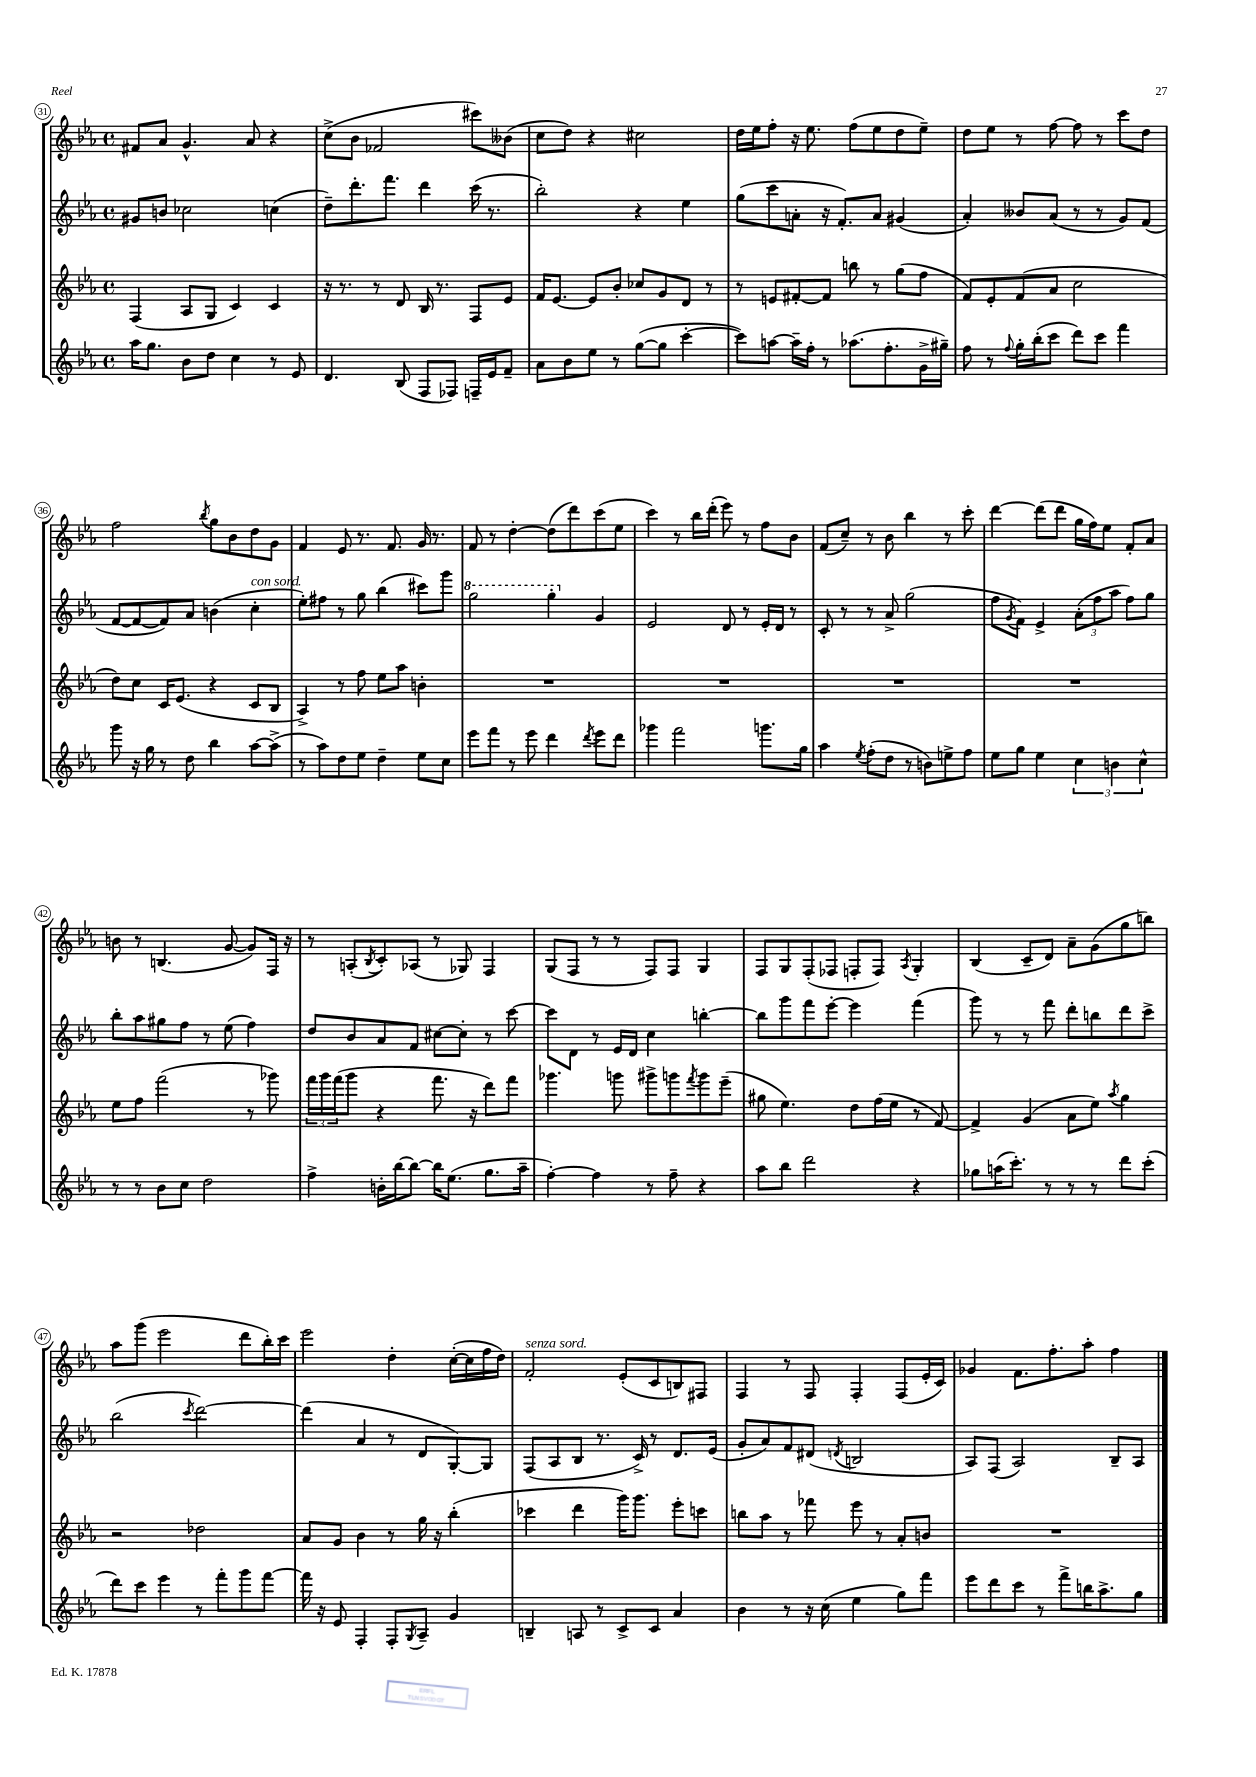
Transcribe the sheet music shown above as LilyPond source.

<<
\new StaffGroup <<
\new Staff = "s0" {
    \clef treble \key ees \major \defaultTimeSignature \time 4/4
    fis'8 aes'8 g'4.-^ aes'8 r4 |
    c''8->( bes'8 fes'2 cis'''8) beses'8( |
    c''8 d''8) r4 cis''2 |
    d''16 ees''16 f''8-. r16 ees''8. f''8( ees''8 d''8 ees''8--) |
    d''8 ees''8 r8 f''8~ f''8 r8 c'''8 d''8 |
    f''2 \acciaccatura { bes''8 } g''8 bes'8 d''8 g'8 |
    f'4 ees'8 r8. f'8. g'16 r8. |
    f'8 r8 d''4~-. d''8( d'''8) c'''8( ees''8 |
    c'''4) r8 bes''16 d'''16-.( ees'''8) r8 f''8 bes'8 |
    f'8( c''8--) r8 bes'8 bes''4 r8 c'''8-. |
    d'''4~ d'''8( d'''8 g''16 f''16) ees''8 f'8-. aes'8 |
    b'8 r8 b4.( g'8~ g'8) f16 r16 |
    r8 a8-.( \acciaccatura { bes8 } c'8-.) aes8( r8 ges8) f4 |
    g8( f8 r8 r8 f8) f8 g4 |
    f8 g8 f8-.( fes8 f8-. f8) \acciaccatura { aes8 } g4-. |
    bes4( c'8-- d'8) aes'8-- g'8( g''8 b''8) |
    aes''8 g'''8( ees'''2 d'''8 bes''16-.) c'''16 |
    ees'''2 d''4-. c''16~-.( c''16 f''16 d''16) |
    f'2-.^\markup { \italic "senza sord." } ees'8-.( c'8 b8) fis8 |
    f4 r8 f8 f4-. f8( ees'16-. c'16) |
    ges'4 f'8. f''8.-. aes''8-. f''4 \bar "|." |
}
\new Staff = "s1" {
    \clef treble \key ees \major \defaultTimeSignature \time 4/4
    gis'8 b'8 ces''2 c''4( |
    d''8--) d'''8.-. f'''8. d'''4 c'''16( r8. |
    bes''2-.) r4 ees''4 |
    g''8( c'''8 a'8-. r16 f'8.-.) a'8 gis'4( |
    aes'4-.) beses'8 aes'8( r8 r8 g'8) f'8( |
    f'8~ f'8~ f'8) aes'8 b'4( c''4-.^\markup { \italic "con sord." } |
    ees''8-.) fis''8 r8 g''8 bes''4( cis'''8) g'''8 |
    \ottava #1 g'''2 g'''4-. \ottava #0 g'4 |
    ees'2 d'8 r8 ees'16-. d'16 r8 |
    c'8-. r8 r8 aes'8-> g''2( |
    f''8 \acciaccatura { g'8 } f'8) ees'4-> \tuplet 3/2 { aes'8-.( f''8 aes''8 } f''8) g''8 |
    bes''8-. aes''8 gis''8 f''8 r8 ees''8( f''4) |
    d''8 bes'8 aes'8 f'8 cis''8~ cis''8-. r8 c'''8~ |
    c'''8 d'8 r8 ees'16 d'16 c''4 b''4~-. |
    b''8 g'''8 f'''8 ees'''8~-. ees'''4 f'''4( |
    g'''8) r8 r8 f'''8 d'''8-. b''8 d'''8 c'''8-> |
    bes''2( \acciaccatura { c'''8 } d'''2~) |
    d'''4( aes'4 r8 d'8 g8~-.) g8 |
    f8( aes8 bes8 r8. c'16->) r8 d'8. ees'16( |
    g'8-. aes'8) f'8 dis'8( \acciaccatura { d'8 } b2 |
    aes8) f8( aes2) bes8-- aes8 \bar "|." |
}
\new Staff = "s2" {
    \clef treble \key ees \major \defaultTimeSignature \time 4/4
    f4( aes8 g8 c'4) c'4 |
    r16 r8. r8 d'8 bes16 r8. f8 ees'8 |
    f'16 ees'8.~ ees'8 bes'8-. ces''8 g'8 d'8 r8 |
    r8 e'8 fis'8~-. fis'8 b''8 r8 g''8( f''8 |
    f'8) ees'8-. f'8( aes'8 c''2 |
    d''8) c''8 c'16 ees'8.( r4 c'8 bes8 |
    aes4->) r8 f''8 ees''8 aes''8 b'4-. |
    R1 |
    R1 |
    R1 |
    R1 |
    ees''8 f''8 f'''2( r8 ges'''8) |
    \tuplet 3/2 { f'''16 g'''16 f'''16( } g'''8 r4 f'''8. r16 d'''8) f'''8 |
    ges'''4. g'''8 gis'''8-> g'''8 \acciaccatura { f'''8 } g'''8 ees'''8--( |
    gis''8 ees''4.) d''8 f''16( ees''16 r8 f'8~) |
    f'4-> g'4( aes'8 ees''8) \acciaccatura { aes''8 } g''4 |
    r2 des''2 |
    aes'8 g'8 bes'4 r8 g''16 r16 bes''4-.( |
    ces'''4 d'''4 g'''16) g'''8. ees'''8-. c'''8 |
    b''8 aes''8 r8 fes'''8 ees'''8 r8 aes'8-. b'8 |
    R1 \bar "|." |
}
\new Staff = "s3" {
    \clef treble \key ees \major \defaultTimeSignature \time 4/4
    aes''16 g''8. bes'8 d''8 c''4 r8 ees'8 |
    d'4. bes8( f8 fes8) f16-- ees'16 f'8-- |
    aes'8 bes'8 ees''8 r8 g''8~( g''8 c'''4~-. |
    c'''8) a''8~ a''16-- f''16-. r8 aes''8.( f''8.-. g'16-> gis''16--) |
    f''8 r8 \appoggiatura { f''8 } g''16-. bes''16-.( c'''8 d'''8) c'''8 f'''4 |
    g'''8 r16 g''16 r8 d''8 bes''4 aes''8~ aes''8->( |
    r8 aes''8) d''8 ees''8 d''4-- ees''8 c''8 |
    ees'''8 f'''8 r8 ees'''8 d'''4 \acciaccatura { d'''8 } ees'''8 d'''8 |
    ges'''4 f'''2 g'''8. g''16 |
    aes''4 \acciaccatura { ees''8 } f''8-.( d''8 r8 b'8) e''8-> f''8 |
    ees''8 g''8 ees''4 \tuplet 3/2 { c''4 b'4 c''4-^ } |
    r8 r8 bes'8 c''8 d''2 |
    f''4-> b'16-. bes''16~ bes''8~ bes''16 ees''8.( g''8. aes''16-- |
    f''4~-.) f''4 r8 f''8-- r4 |
    aes''8 bes''8 d'''2 r4 |
    ges''8 a''16( c'''8.-.) r8 r8 r8 d'''8 c'''8-.( |
    d'''8) c'''8 ees'''4 r8 f'''8-. g'''8 f'''8~ |
    f'''16 r16 ees'8 f4-. f8-. \acciaccatura { g8 } aes8-- g'4 |
    b4-- a8 r8 c'8-> c'8 aes'4 |
    bes'4 r8 r16 c''16( ees''4 g''8) f'''8 |
    ees'''8 d'''8 c'''8 r8 f'''8-> b''16 aes''8.-> g''8 \bar "|." |
}
>>
>>
\layout { \context { \Score currentBarNumber = #31 \override BarNumber.stencil = #(make-stencil-circler 0.1 0.3 ly:text-interface::print) } }
